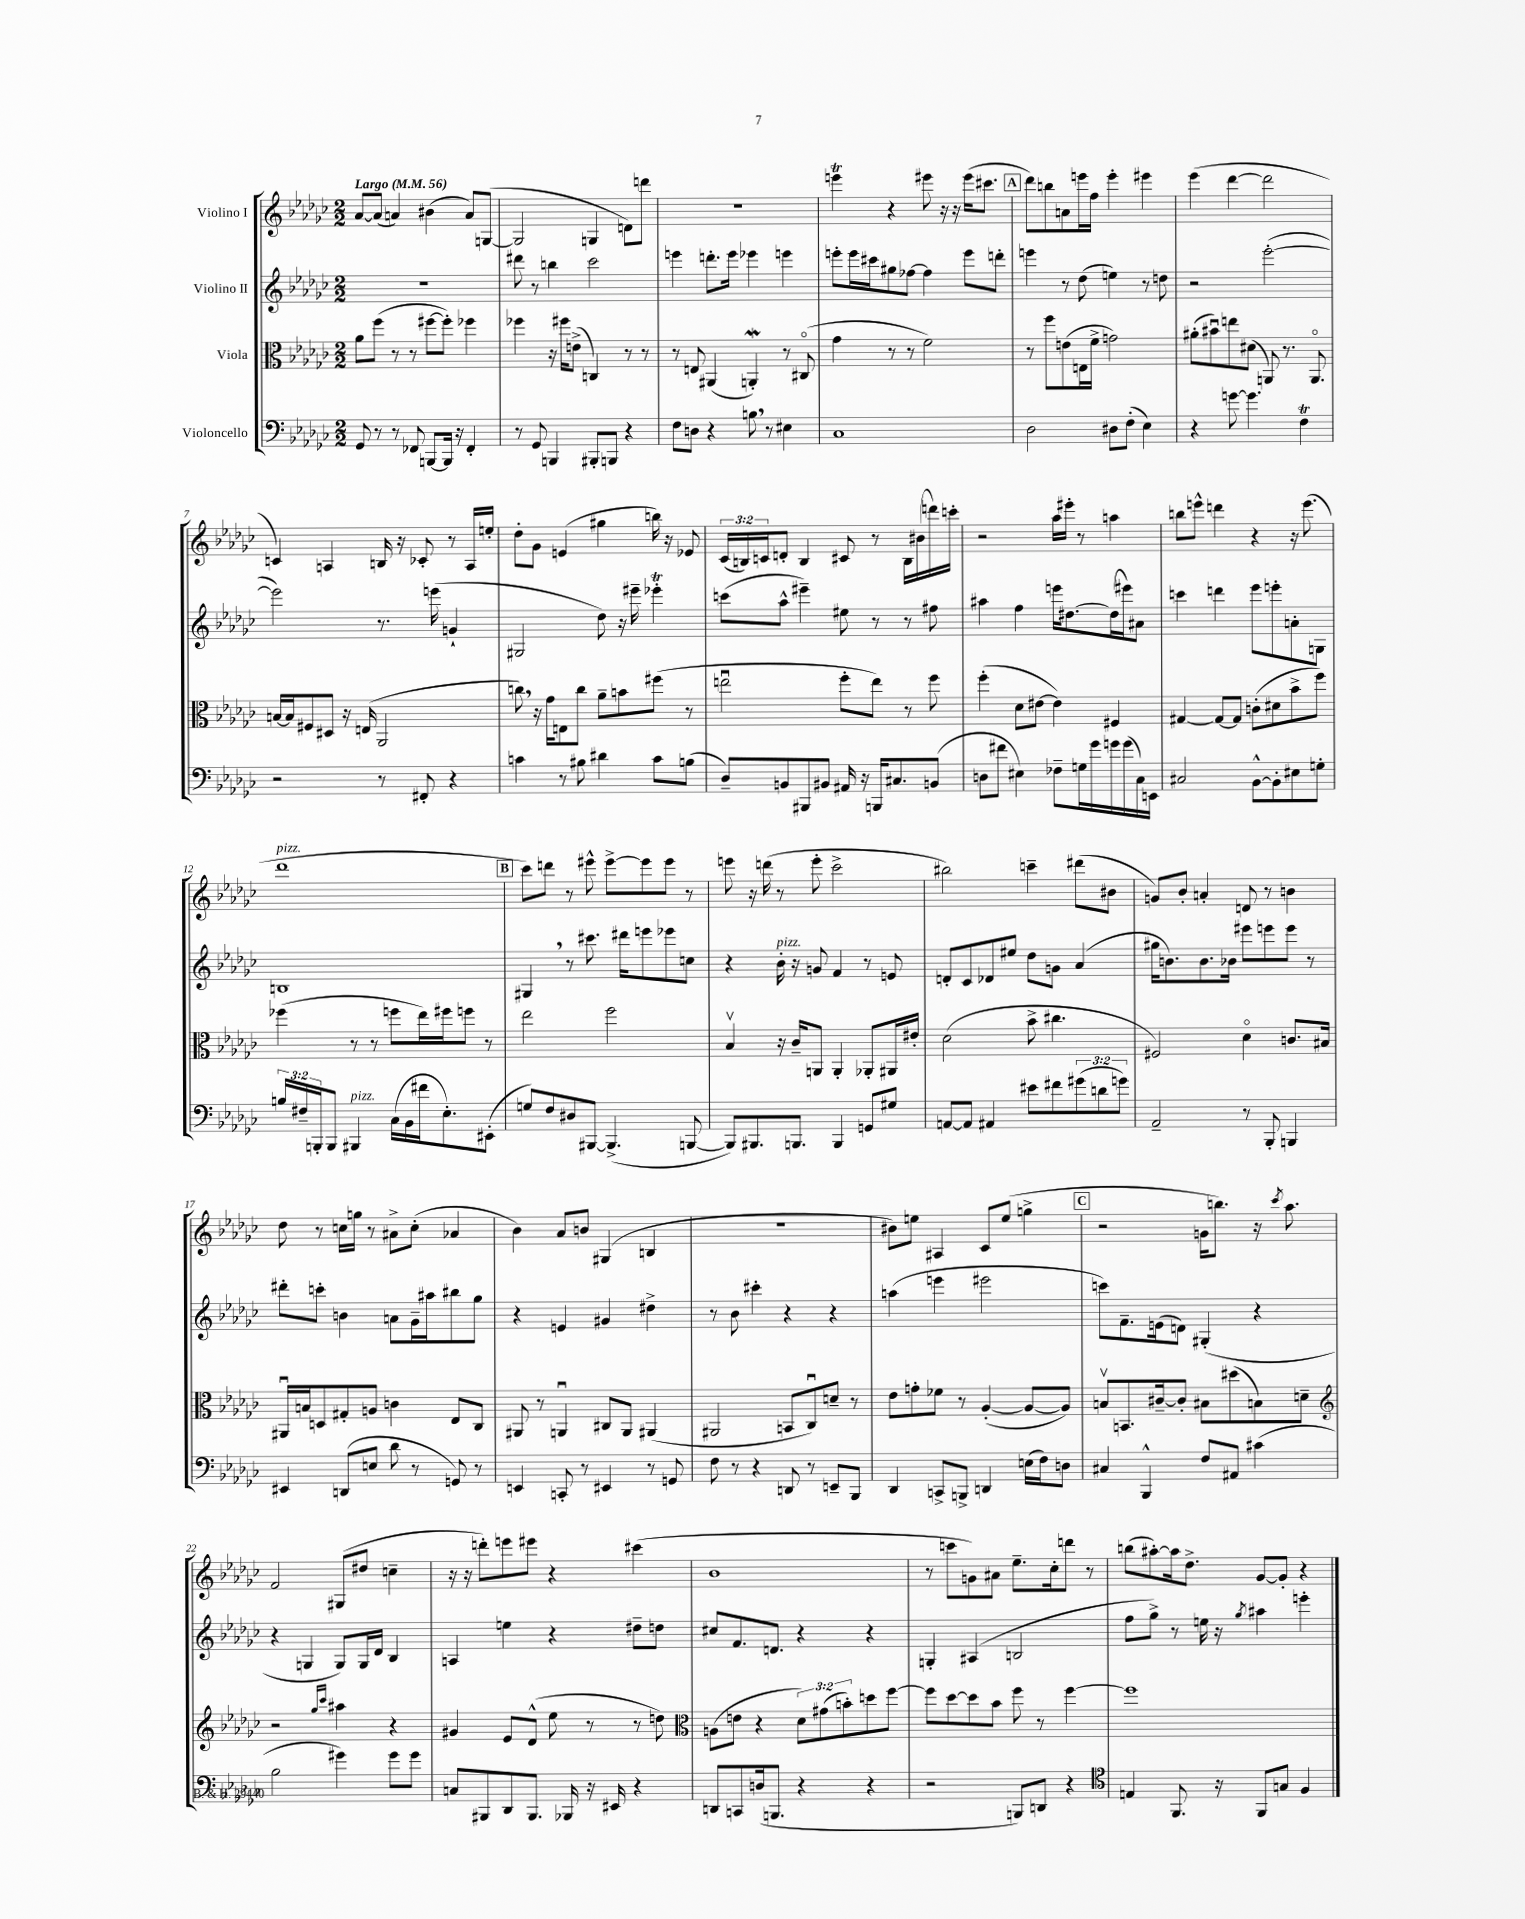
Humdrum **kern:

**kern	**kern	**kern	**kern
*staff4	*staff3	*staff2	*staff1
*clefF4	*clefC3	*clefG2	*clefG2
*k[b-e-a-d-g-c-]	*k[b-e-a-d-g-c-]	*k[b-e-a-d-g-c-]	*k[b-e-a-d-g-c-]
*M2/2	*M2/2	*M2/2	*M2/2
*MM56	*MM56	*MM56	*MM56
8GG-	8a-	1r	[8a-
8r	(8ff	.	(8a-]
8r	8r	.	4a)
8FF-	8r	.	.
[8BBB	[8ff#	.	(4b#
16BBB]	8ff#'])	.	.
16r	.	.	.
4FF-'	4ff-	.	8a)
.	.	.	([8G
=	=	=	=
8r	4ff-	8ddd#	2G]
8GG-	.	8r	.
4BBB	16r	4bb	.
.	16ff#	.	.
.	(8e^	.	.
8BBB#'	4C)	2ccc-	4G
8BBB	.	.	.
4r	8r	.	8d)
.	8r	.	8ddd
=	=	=	=
8F	8r	4eee	1r
8D	8E	.	.
4r	(4AA#	8.ddd'	.
.	.	16eee	.
8B	4AA')	4eee-	.
8r	.	.	.
4E#	8r	4eee	.
.	(8C#o	.	.
=	=	=	=
1C-	4g-	8eee'	4eee
.	.	16eee	.
.	.	16ccc#	.
.	8r	8gg#	4r
.	8r	[8ff-	.
.	2f)	4ff-]	8eee#
.	.	.	16r
.	.	.	16r
.	.	8eee	(16eee#
.	.	.	8.ccc#
.	.	8ddd'	.
=	=	=	=
2D-	8r	4eee	8ddd-)
.	8ff	.	8bb
.	(8e	8r	8a
.	16E	(8dd-	16eee
.	16f^	.	16ff
8D#	2g)	4ee)	4eee'
(8F'	.	.	.
4E-)	.	8r	4eee#
.	.	8dd	.
=	=	=	=
4r	(8a#'	2r	(4eee-
.	8b#u)	.	.
[8g	8ee	.	[4ddd-
4.g]	(8d#	.	.
.	8AA)	([2eee-'	2ddd-]
.	8.r	.	.
4F	.	.	.
.	8.AAo	.	.
=	=	=	=
2r	[16B	2eee-])	4c)
.	16B]	.	.
.	8F#	.	.
.	8D#	.	4A
.	16r	.	.
.	(16E	.	.
8r	2AA-	8.r	16B
.	.	.	16r
8FF#'	.	.	8c-'
.	.	(16eee	.
4r	.	4g`	8r
.	.	.	16A
.	.	.	16ee'
=	=	=	=
4c	8cc)	2G#	8dd-'
.	16r	.	8g-
.	16g-	.	.
8r	8E	.	(4e
8B#	8cc	.	.
4d#	8a-~	8dd-)	4gg#
.	8b	16r	.
.	.	16eee#~	.
8c	(8ff#	4eee-'	16bb)
.	.	.	16r
(8B	8r	.	8e-
=	=	=	=
8D-~)	2eeu	(8ccc	(24c-
.	.	.	24B)
.	.	.	24c
8BB	.	8aa-^^	8d'
8BBB#	.	4eee#~)	4B
8BB#	.	.	.
16AA#	8ff'	8ee#	8c#
16r	.	.	.
16BBB	8ee)	8r	8r
8.C#	.	.	.
.	8r	8r	16B
.	.	.	(16b#
(8BB	8ff	8ff#	16ddd)
.	.	.	16ccc'
=	=	=	=
8D	(4ff'	4aa#	2r
8f#	.	.	.
4E#)	8d-	4ff	.
.	[8e#	.	.
8F-~	4e#])	16eee	16aa-
.	.	[8.dd#	16eee#'
16G	.	.	8r
16g-	.	.	.
16g	4F#	(16dd#]	4aa
(16g	.	16eee#)	.
16C-)	.	8a#	.
16EE	.	.	.
=	=	=	=
2C#	[4G#	4ccc	8bb
.	.	.	8eee^^
.	8G#_	4ddd	4ddd
.	8G#]	.	.
[8BB-^^	(8c'	8eee-	4r
8BB-']	8d#	8eee'	.
8E#	8b-^	8a'	16r
.	.	.	(8.eee
8G'	8ff)	8G	.
=	=	=	=
24B	(4ff-	1B	1ddd-
24F#~	.	.	.
24BBB'	.	.	.
8BBB	.	.	.
4BBB#	8r	.	.
.	8r	.	.
(16C-	8ff	.	.
16BB-	.	.	.
16f#	16ee-)	.	.
8.E-')	16ff#	.	.
.	8ff	.	.
(8EE#'	8r	.	.
=	=	=	=
8G)	2ee-	4G#	8ccc-)
8F	.	.	8ddd
8D#	.	8r	8r
[8BBB#	.	8.ccc#	8eee#^^
(4.BBB#^]	2ff	.	[8eee#^
.	.	16ddd#	.
.	.	8eee	8eee#]
.	.	8eee-	8eee#
[8BBB	.	8cc	8r
=	=	=	=
8BBB])	4B-v	4r	8eee
8.BBB#	.	.	16r
.	.	.	(16ddd
.	16r	16b-'	8r
8.BBB	16c-~	16r	.
.	8AA	8g	8eee'
4BBB	4AA'	4f	2ccc-^
8GG	8AA-'	8r	.
8G#	16AA#	8e	.
.	16e#'	.	.
=	=	=	=
[8AA	(2d-	8d'	2bb#)
8AA]	.	8c-	.
4AA#	.	8d-	.
.	.	8ee#	.
8e#	8b-^	8dd-	4ccc~
8f#	4.cc#	8g	.
(12g#	.	(4a-	(8ddd#
12d	.	.	.
.	.	.	8b#
12g)	.	.	.
=	=	=	=
2AA-~	2F#)	16gg#	8g)
.	.	8.b)	.
.	.	.	8b-'
.	.	8.b	4a'
.	.	16b-	.
8r	4d-o	8eee#	8d
8BBB-'	.	8eee	8r
4BBB	8.c	8eee	4b
.	.	8r	.
.	16B#	.	.
=	=	=	=
4EE#	16AA#u	8ddd#'	8dd-
.	16B	.	.
.	8D	8ccc'	8r
(8DD	8G#'	4b	16cc
.	.	.	16gg
8E	8A	.	8r
8d-	4c	8a	8a#^
8r	.	16g-~	(8cc'
.	.	16aa#	.
8GG)	8E-	8bb#	4a-
8r	8C-	8gg-	.
=	=	=	=
4EE	8AA#	4r	4b-)
.	8r	.	.
8CC'	4AAu	4e	8a-
8r	.	.	8b
4EE#	8C#	4g#	(4G#
.	8AA	.	.
8r	(4AA#	4dd#^	4B
8GG	.	.	.
=	=	=	=
8F	2AA#	8r	1r
8r	.	8b-	.
4r	.	4ccc#'	.
8DD	8BB	4r	.
8r	8C-u)	.	.
8EE~	8d~	4r	.
8BBB-	8r	.	.
=	=	=	=
4DD-	8e-	(4aa	8b#)
.	8g'	.	8ee
8CC^	8f-	4eee	4A#
8BBB^	8r	.	.
4DD	([4A-'	2eee#	8c-
.	.	.	(8ee
(16E	8A-_	.	4gg^
16F)	.	.	.
8D	8A-])	.	.
=	=	=	=
4C#	8Bv	8ccc)	2r
.	8.BB	8.f~	.
4BBB-^^	.	.	.
.	[16c#~	(16e	.
.	8c#']	8d)	.
8F	8B#	(4G#'	16g
.	.	.	8.bb)
8AA#	(8dd#	.	.
(4c#	8B)	4r	16r
.	.	.	8qccc-
.	.	.	8.aa-
.	8d~	.	.
=	=	=	=
*	*clefG2	*	*
2B-	2r	4r	2f
.	.	4G	.
.	16qqgg-	.	.
.	16qqccc-	.	.
4g#)	4aa#	8G)	(8G#
.	.	16G	8dd#
.	.	16d-	.
8g#	4r	4B-	4cc~
8g#	.	.	.
=	=	=	=
8C	4g#	4A	16r
.	.	.	16r
8BBB#	.	.	8ddd')
8DD-	8e-	4ee	8eee
8.BBB#	(8d-^^	.	8eee#
.	8ee-	4r	4r
16BBB-	.	.	.
16r	8r	.	.
16EE#	.	.	.
4r	8r	8dd#~	(4ccc#
.	8dd)	8dd	.
=	=	=	=
*	*clefC3	*	*
8DD	(8A	8cc#	1b-
8CC	8e	8.f	.
(16D	4r	.	.
8.BBB	.	8.d	.
4r	12d-)	4r	.
.	(12g#	.	.
.	12b')	.	.
4r	8dd	4r	.
.	[8ff	.	.
=	=	=	=
2r	8ff]	4G'	8r
.	[8dd-	.	8ccc
.	8dd-]	(4A#	8g)
.	8b-	.	8a#
8BBB)	8ff	2B	8.ee-~
8DD	8r	.	.
.	.	.	16cc-'
4r	[4ff	.	8ddd
.	.	.	8r
=	=	=	=
*clefC4	*	*	*
4E	1ff]	8ff	(8bb
.	.	8gg-^)	[8aa#')
8.FF	.	8r	16aa#]
.	.	.	8.dd-^
.	.	16ee	.
16r	.	16r	.
.	.	8qgg-	.
8FF	.	4aa#	[8g-
8G	.	.	8g-']
4F	.	4eee'	4r
==	==	==	==
*-	*-	*-	*-
